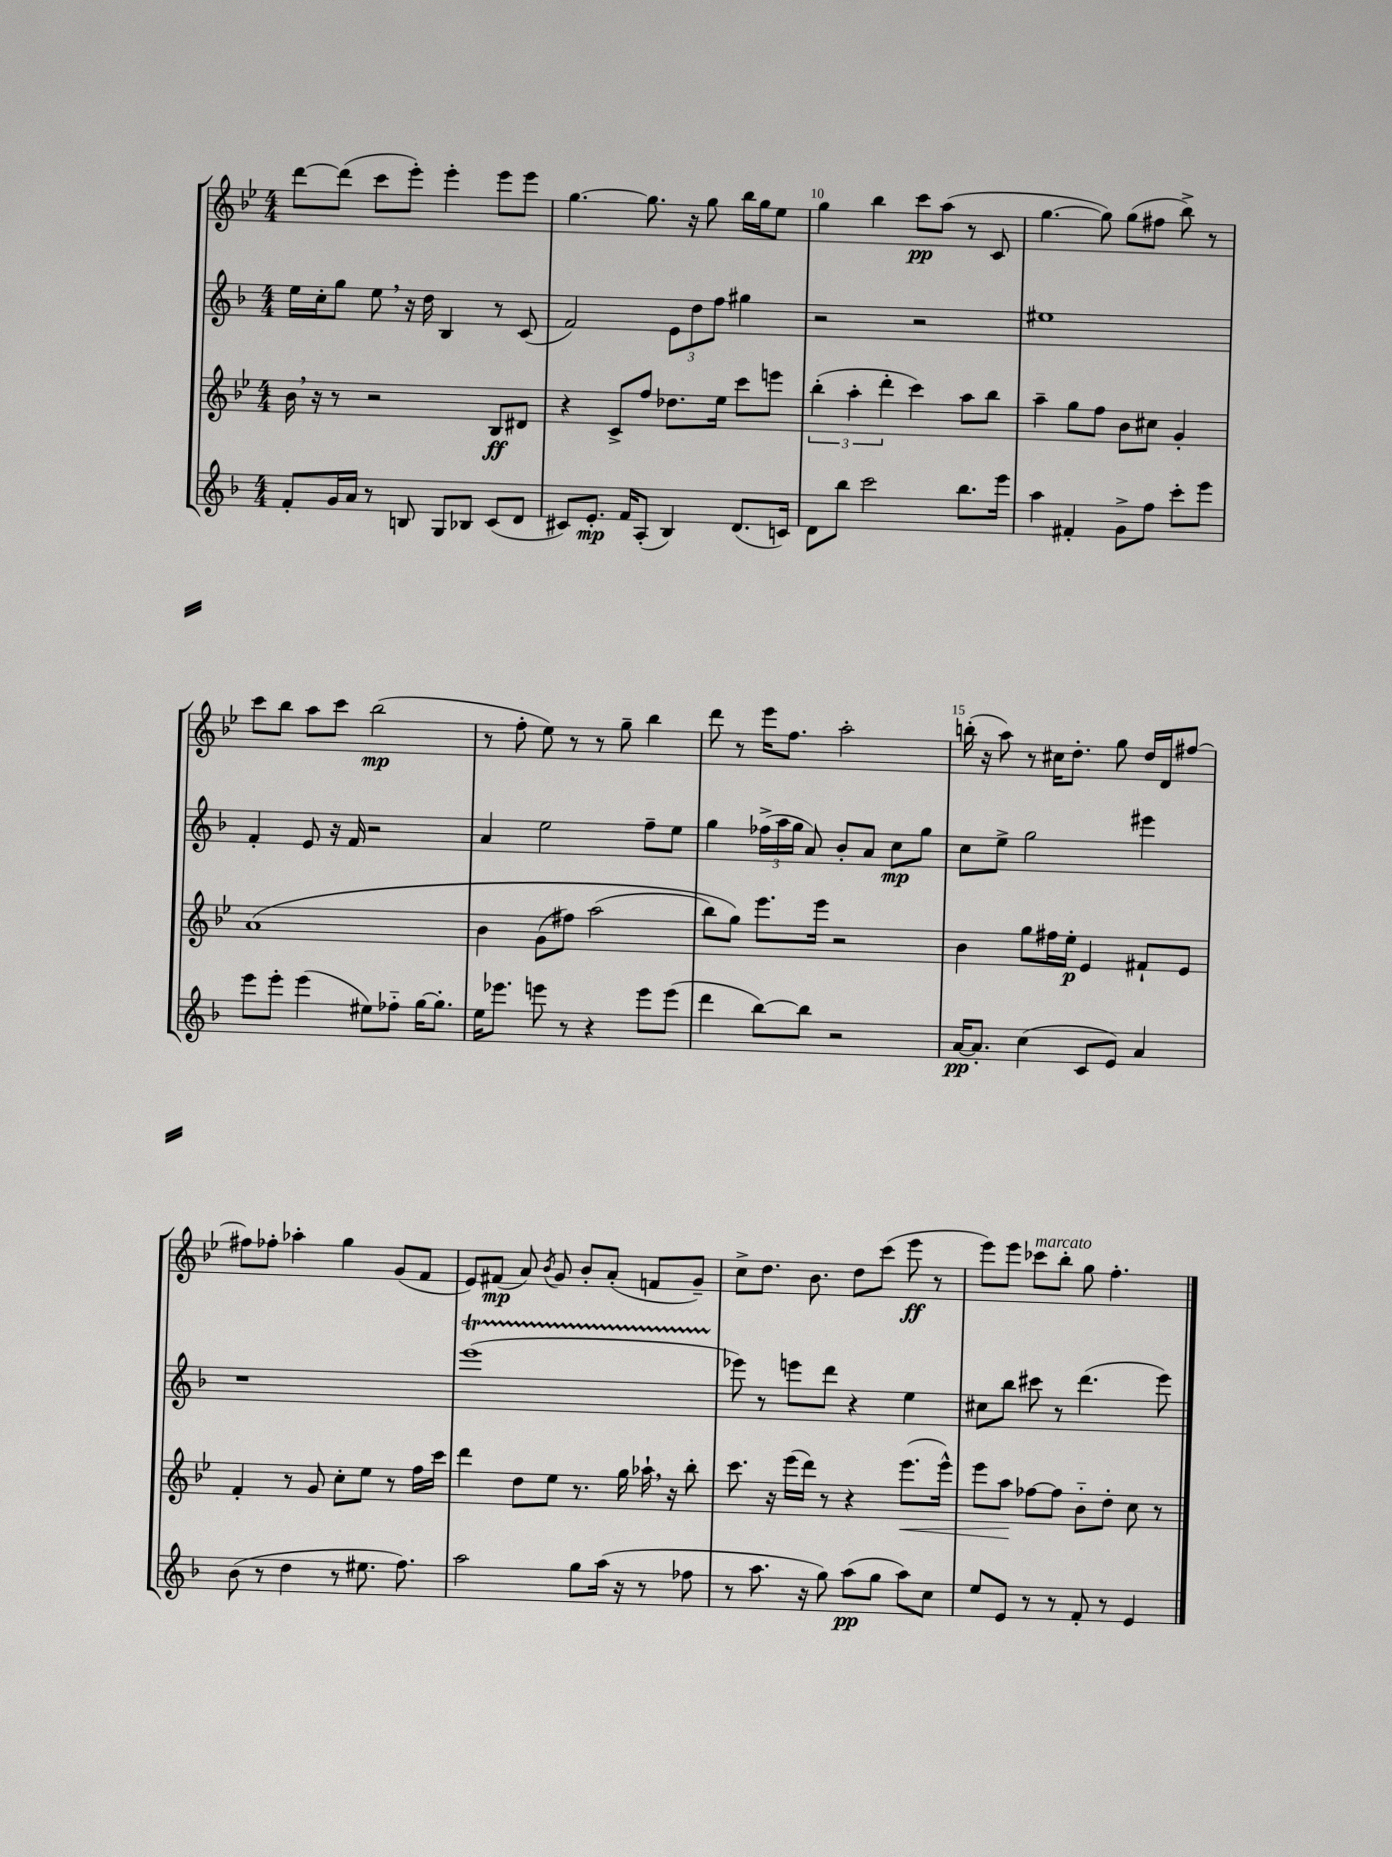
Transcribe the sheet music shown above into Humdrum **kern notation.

**kern	**dynam	**kern	**dynam	**kern	**dynam	**kern	**dynam
*part4	*part4	*part3	*part3	*part2	*part2	*part1	*part1
*staff4	*staff4	*staff3	*staff3	*staff2	*staff2	*staff1	*staff1
*clefG2	*	*clefG2	*	*clefG2	*	*clefG2	*
*k[b-]	*	*k[b-e-]	*	*k[b-]	*	*k[b-e-]	*
*M4/4	*	*M4/4	*	*M4/4	*	*M4/4	*
=8	=8	=8	=8	=8	=8	=8	=8
8f'/L	.	16b-,\	.	16ee\LL	.	[8ddd\L	.
.	.	16r	.	16cc'\J	.	.	.
16g/L	.	8r	.	8gg\J	.	(8ddd\J]	.
16a/JJ	.	.	.	.	.	.	.
8r	.	2r	.	8ee,\	.	8ccc\L	.
8Bn/	.	.	.	16r	.	8eee-'\J)	.
.	.	.	.	16dd\	.	.	.
8G/L	.	.	.	4B-/	.	4eee-'\	.
8B-X/J	.	.	.	.	.	.	.
(8c/L	.	8B-/L	ff	8r	.	8eee-\L	.
8d/J	.	8d#X/J	.	(8c/	.	8eee-\J	.
=9	=9	=9	=9	=9	=9	=9	=9
8c#X/L)	.	4r	.	2f/)	.	[4.gg\	.
8.e'/J	mp	.	.	.	.	.	.
.	.	8c^/L	.	.	.	.	.
16f/KL	.	.	.	.	.	.	.
(8A'/J	.	8ff/J	.	.	.	8.gg\]	.
4B-/)	.	8.dd-X\L	.	12e\L	.	.	.
.	.	.	.	.	.	16r	.
.	.	.	.	12dd\	.	.	.
.	.	.	.	.	.	8gg\	.
.	.	.	.	12ff\J	.	.	.
.	.	16ee-\Jk	.	.	.	.	.
(8.d/L	.	8ccc\L	.	4gg#X\	.	16bb-\LL	.
.	.	.	.	.	.	16gg\J	.
.	.	8eeen\J	.	.	.	8ee-\J	.
16cn/Jk)	.	.	.	.	.	.	.
=10	=10	=10	=10	=10	=10	=10	=10
8d\L	.	(6bb-'\	.	2r	.	4gg\	.
8bb-\J	.	.	.	.	.	.	.
.	.	6aa'\	.	.	.	.	.
2ccc\	.	.	.	.	.	4bb-\	.
.	.	6ddd'\	.	.	.	.	.
.	.	4ccc\)	.	2r	.	8ccc\L	pp
.	.	.	.	.	.	(8aa\J	.
8.bb-\L	.	8aa\L	.	.	.	8r	.
.	.	8bb-\J	.	.	.	8c/	.
16eee\Jk	.	.	.	.	.	.	.
=11	=11	=11	=11	=11	=11	=11	=11
4aa\	.	4aa~\	.	1ee#X	.	[4.gg\	.
4f#X'/	.	8gg\L	.	.	.	.	.
.	.	8ff\J	.	.	.	8gg\])	.
8g^\L	.	8b-\L	.	.	.	(8gg\L	.
8ff\J	.	8cc#X\J	.	.	.	8ff#X\J	.
8ccc'\L	.	4g'/	.	.	.	8bb-^\)	.
8eee\J	.	.	.	.	.	8r	.
!!LO:LB:g=z
=12	=12	=12	=12	=12	=12	=12	=12
8eee\L	.	(1a	.	4f'/	.	8ccc\L	.
8eee'\J	.	.	.	.	.	8bb-\J	.
(4eee\	.	.	.	8e/	.	8aa\L	.
.	.	.	.	16r	.	8ccc\J	.
.	.	.	.	16f/	.	.	.
8ee#X\L)	.	.	.	2r	.	(2bb-\	mp
8ff-X\J	.	.	.	.	.	.	.
[16gg\KL	.	.	.	.	.	.	.
8.gg'\J]	.	.	.	.	.	.	.
=13	=13	=13	=13	=13	=13	=13	=13
16ee\KL	.	4b-\	.	4a/	.	8r	.
8.eee-X\J	.	.	.	.	.	.	.
.	.	.	.	.	.	8ff'\	.
8eeen\	.	(8g\L	.	2ee\	.	8ee-\)	.
8r	.	8ff#X\J)	.	.	.	8r	.
4r	.	(2aa\	.	.	.	8r	.
.	.	.	.	.	.	8gg~\	.
8eee\L	.	.	.	8ff~\L	.	4bb-\	.
(8eee\J	.	.	.	8ee\J	.	.	.
=14	=14	=14	=14	=14	=14	=14	=14
4ddd\	.	8bb-\L)	.	4gg\	.	8ddd\	.
.	.	8gg\J)	.	.	.	8r	.
[8bb-\L)	.	8.eee-\L	.	(24ff-X^\LL	.	16eee-\KL	.
.	.	.	.	24aa\	.	.	.
.	.	.	.	.	.	8.ff\J	.
.	.	.	.	24gg\JJ	.	.	.
8bb-\J]	.	.	.	8a/)	.	.	.
.	.	16eee-\Jk	.	.	.	.	.
2r	.	2r	.	8b-'/L	.	2aa'\	.
.	.	.	.	8a/J	.	.	.
.	.	.	.	8cc\L	mp	.	.
.	.	.	.	8gg\J	.	.	.
=15	=15	=15	=15	=15	=15	=15	=15
[16a/KL	pp	4b-\	.	8cc\L	.	(16bbn'\	.
8.a'/J]	.	.	.	.	.	16r	.
.	.	.	.	8ee^\J	.	8aa\)	.
(4cc\	.	8gg\L	.	2gg\	.	8r	.
.	.	16ff#X\L	.	.	.	16cc#X\KL	.
.	.	16ee-'\JJ	p	.	.	8.dd'\J	.
8c/L	.	4e-/	.	.	.	.	.
8e/J)	.	.	.	.	.	8gg\	.
4a/	.	8f#X`/L	.	4eee#X\	.	16dd/LL	.
.	.	.	.	.	.	16d/J	.
.	.	8e-/J	.	.	.	[8ff#X/J	.
!!LO:LB:g=z
=16	=16	=16	=16	=16	=16	=16	=16
(8b-\	.	4f'/	.	1r	.	8ff#X\L]	.
8r	.	.	.	.	.	8ff-X'\J	.
4dd\	.	8r	.	.	.	4aa-X'\	.
.	.	8g/	.	.	.	.	.
8r	.	8cc'\L	.	.	.	4gg\	.
8.ee#X\	.	8ee-\J	.	.	.	.	.
.	.	8r	.	.	.	(8g/L	.
8.ff\)	.	.	.	.	.	.	.
.	.	16ff\LL	.	.	.	8f/J	.
.	.	16ccc\JJ	.	.	.	.	.
=17	=17	=17	=17	=17	=17	=17	=17
2aa\	.	4ddd\	.	(1eeet	.	8e-/L)	.
.	.	.	.	.	.	(8f#X/J	mp
.	.	8dd\L	.	.	.	8a/)	.
.	.	.	.	.	.	8qb-/	.
.	.	8ee-\J	.	.	.	8g/	.
8gg\L	.	8.r	.	.	.	8b-'/L	.
(16aa\Jk	.	.	.	.	.	(8a'/J	.
16r	.	16gg\	.	.	.	.	.
8r	.	16aa-X`,\	.	.	.	8fn/L	.
.	.	16r	.	.	.	.	.
8ff-X\	.	8bb-'\	.	.	.	8g~/J)	.
=18	=18	=18	=18	=18	=18	=18	=18
8r	.	8.ccc\	.	8eee-X\)	.	8cc^\L	.
8.aa\	.	.	.	8r	.	8.dd\J	.
.	.	16r	.	.	.	.	.
.	.	(16eee-\LL	.	8eeen\L	.	.	.
16r	.	16ddd\JJ)	.	.	.	8.b-\	.
8gg\)	.	8r	.	8ddd\J	.	.	.
(8aa\L	pp	4r	.	4r	.	8dd\L	.
8gg\J	.	.	.	.	.	(8ccc\J	.
!	!	!	!LO:HP:b	!	!	!	!
8aa\L)	.	(8.eee-\L	<	4ee\	.	8eee-\	ff
8cc\J	.	.	.	.	.	8r	.
.	.	16eee-^^\Jk)	.	.	.	.	.
=19	=19	=19	=19	=19	=19	=19	=19
8ee/L	.	8eee-\L	.	8cc#X\L	.	8eee-\L)	.
8e/J	.	8aa\J	.	8bb-\J	.	8eee-\J	.
!	!	!	!	!	!	!LO:TX:a:i:t=marcato	!
8r	.	[8ff-X\L	[	8ccc#X\	.	8ccc-X\L	.
8r	.	8ff-\J]	.	8r	.	8bb-'\J	.
8f'/	.	8b-\L	.	(4.ddd\	.	8gg\	.
8r	.	8dd'\J	.	.	.	4.ff'\	.
4e/	.	8cc\	.	.	.	.	.
.	.	8r	.	8eee\)	.	.	.
==	==	==	==	==	==	==	==
*-	*-	*-	*-	*-	*-	*-	*-
